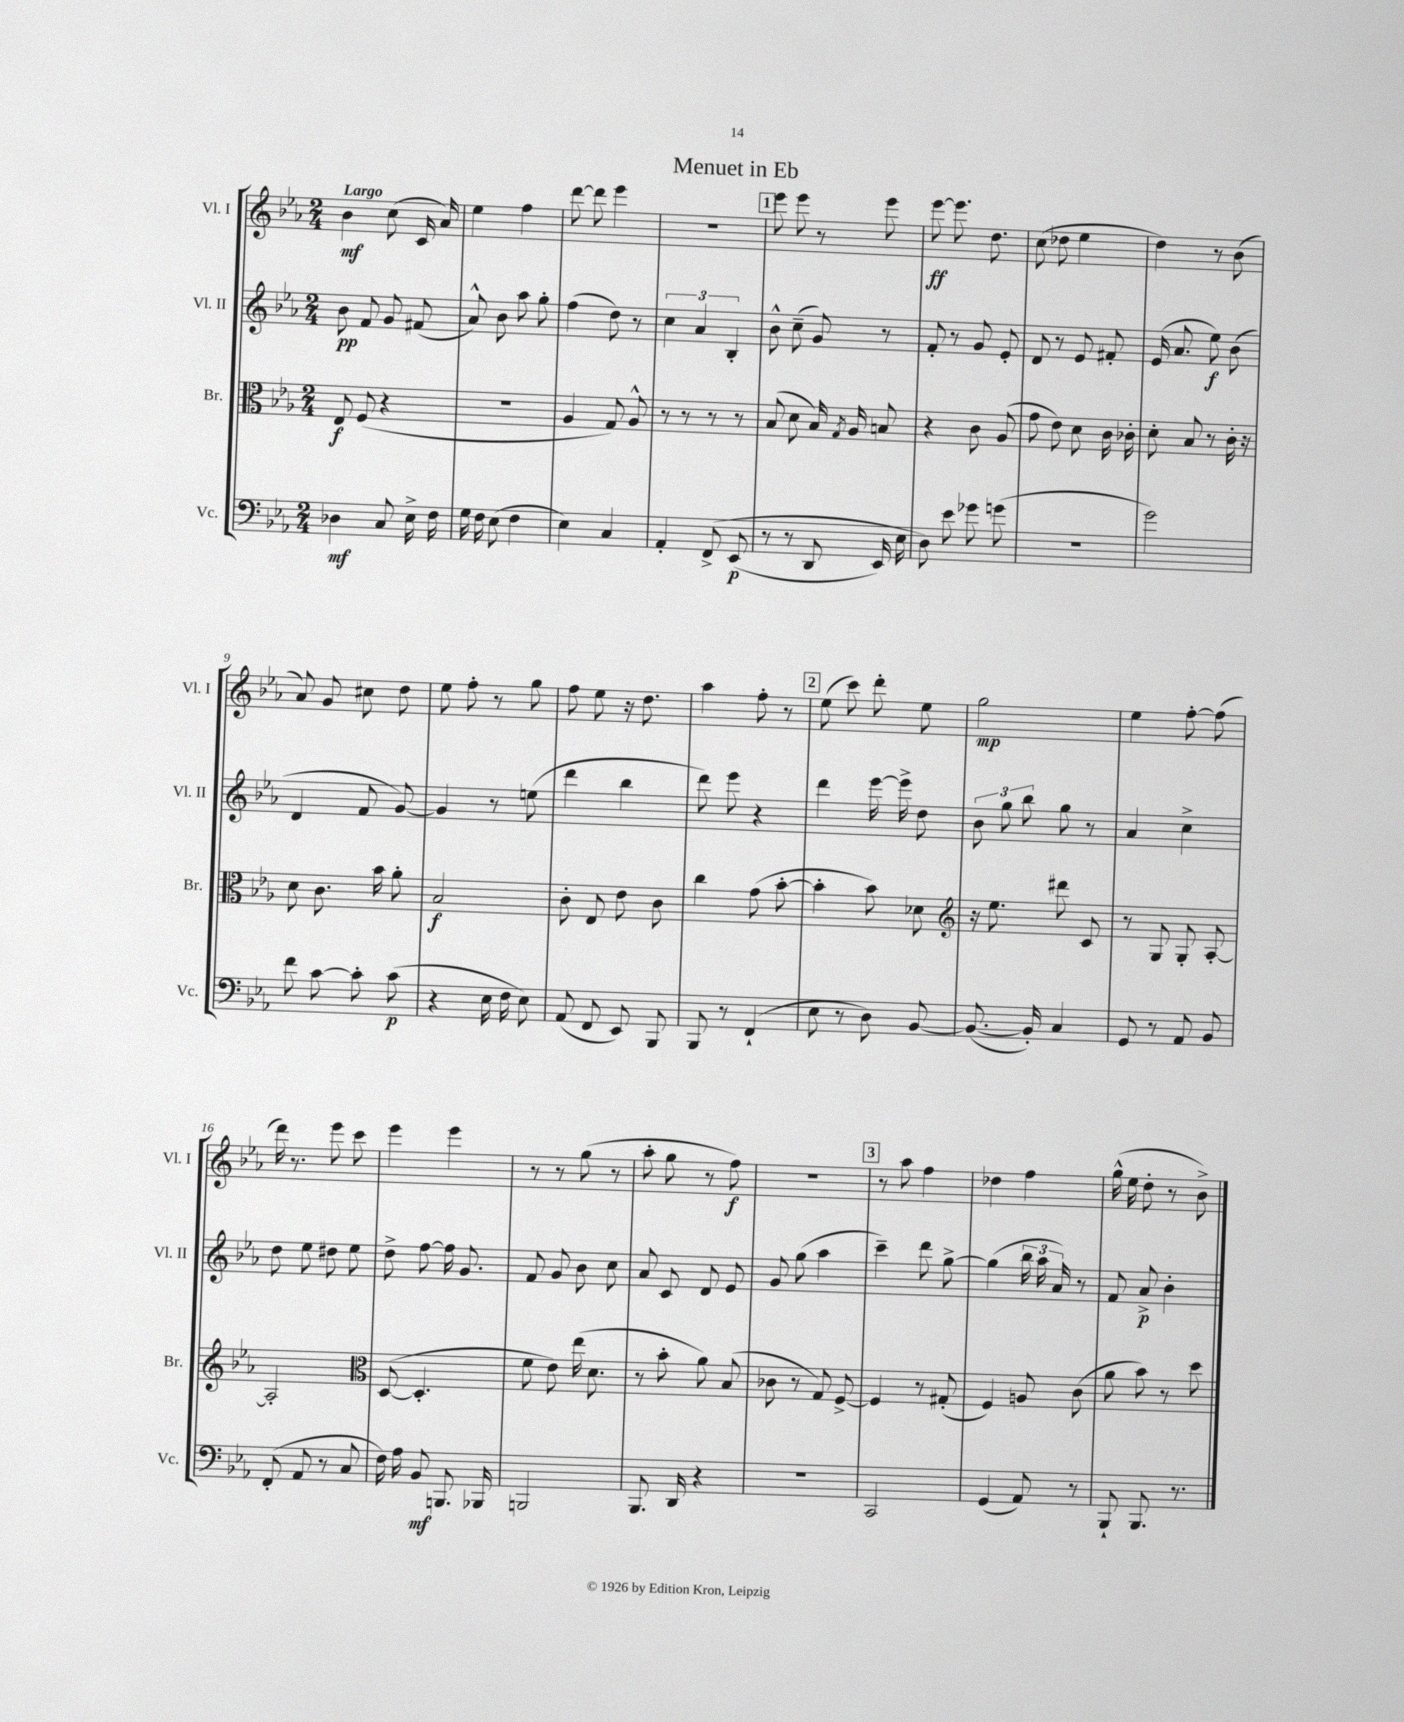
\header { title = "Menuet in Eb" }
<<
\new StaffGroup <<
\new Staff = "s0" \with { instrumentName = "Vl. I" shortInstrumentName = "Vl. I" } {
    \clef treble \key ees \major \numericTimeSignature \time 2/4 \tempo "Largo"
    \autoBeamOff bes'4\mf c''8( c'16 aes'16) |
    ees''4 f''4 |
    d'''8~ d'''8 ees'''4 |
    r2 |
    \mark \markup { \box "1" } ees'''8 ees'''8 r8 ees'''8 |
    ees'''8~\ff ees'''8. d''8. |
    c''8( des''8 ees''4 |
    d''4) r8 bes'8( |
    aes'8) g'8 cis''8 d''8 |
    ees''8 f''8-. r8 g''8 |
    f''8 ees''8 r16 d''8. |
    aes''4 f''8-. r8 |
    \mark \markup { \box "2" } ees''8( c'''8) d'''8-. ees''8 |
    g''2\mp |
    ees''4 f''8~-. f''8( |
    d'''16) r8. ees'''8 c'''8 |
    ees'''4 ees'''4 |
    r8 r8 g''8( r8 |
    aes''8-. g''8 r8 f''8\f) |
    R2 |
    \mark \markup { \box "3" } r8 aes''8 f''4 |
    des''4 f''4 |
    g''16-^( ees''16 d''8-. r8 bes'8->) \bar "|." |
}
\new Staff = "s1" \with { instrumentName = "Vl. II" shortInstrumentName = "Vl. II" } {
    \clef treble \key ees \major \numericTimeSignature \time 2/4
    \autoBeamOff bes'8\pp f'8 g'8 fis'8( |
    aes'8-^) bes'8 aes''8 g''8-. |
    f''4( d''8) r8 |
    \tuplet 3/2 { c''4 aes'4 bes4-. } |
    \mark \markup { \box "1" } bes'8-^ c''8--( g'8) r8 |
    f'8-. r8 g'8 ees'8-. |
    d'8 r8 ees'8 fis'8-. |
    ees'16( aes'8. ees''8\f) bes'8( |
    d'4 f'8 g'8~) |
    g'4 r8 e''8( |
    d'''4 bes''4 |
    d'''8) ees'''8 r4 |
    \mark \markup { \box "2" } d'''4 ees'''16~ ees'''16-> d''8 |
    \tuplet 3/2 { bes'8 g''8 bes''8 } g''8 r8 |
    aes'4 c''4-> |
    d''8 ees''8 dis''8 ees''8 |
    d''8-> f''8~ f''16 g'8. |
    f'8 g'8 bes'8 c''8 |
    aes'8 c'8 d'8 ees'8 |
    g'8 g''8( aes''4 |
    \mark \markup { \box "3" } c'''4--) d'''8 g''8~-> |
    g''4( \tuplet 3/2 { bes''16 aes''16 aes'16) } r8 |
    f'8 aes'8->\p bes'4-. \bar "|." |
}
\new Staff = "s2" \with { instrumentName = "Br." shortInstrumentName = "Br." } {
    \clef alto \key ees \major \numericTimeSignature \time 2/4
    \autoBeamOff ees8\f f8( r4 |
    R2 |
    aes4 g8) aes8-^ |
    r8 r8 r8 r8 |
    \mark \markup { \box "1" } bes8( d'8 bes16) \acciaccatura { g8 } aes16 b8 |
    r4 c'8 aes8( |
    g'8 ees'8) d'8 c'16 ces'16-. |
    d'8-. bes8 r8 c'16-. r16 |
    d'8 c'8. bes'16 aes'8-. |
    bes2\f |
    c'8-. ees8 ees'8 c'8 |
    c''4 g'8( bes'8~-. |
    \mark \markup { \box "2" } bes'4-. bes'8) des'8 |
    \clef treble r16 ees''8. dis'''8 c'8 |
    r8 g8 g8-. aes8~-. |
    aes2-. |
    \clef alto d8~( d4.-. |
    f'8 ees'8) ees''16( d'8. |
    r8 bes'8-. aes'8) bes8( |
    ces'8 r8 g8) f8~-> |
    \mark \markup { \box "3" } f4 r8 gis8-.( |
    f4) a8 c'8( |
    aes'8 bes'8) r8 d''8 \bar "|." |
}
\new Staff = "s3" \with { instrumentName = "Vc." shortInstrumentName = "Vc." } {
    \clef bass \key ees \major \numericTimeSignature \time 2/4
    \autoBeamOff des4\mf c8 ees16-> f16 |
    g16 f16 ees8( f4 |
    ees4) c4 |
    aes,4-. f,8->\( ees,8\p( |
    \mark \markup { \box "1" } r8 r8 d,8 ees,16) ees16 |
    d8\) ees'8 ges'8 g'8( |
    R2 |
    g'2) |
    f'8 c'8~ c'8-. c'8\p( |
    r4 ees16 f16 ees8) |
    aes,8( f,8 ees,8) bes,,8 |
    bes,,8 r8 f,4-!( |
    \mark \markup { \box "2" } ees8 r8 d8) bes,8~ |
    bes,8.~( bes,16-.) c4 |
    g,8 r8 aes,8 bes,8 |
    f,8-.( aes,8 r8 c8 |
    f16) aes16 bes,8\mf b,,8. bes,,16 |
    b,,2 |
    bes,,8. d,16 r4 |
    r2 |
    \mark \markup { \box "3" } c,2 |
    g,4( aes,8) r8 |
    bes,,8-! bes,,8. r8. \bar "|." |
}
>>
>>
